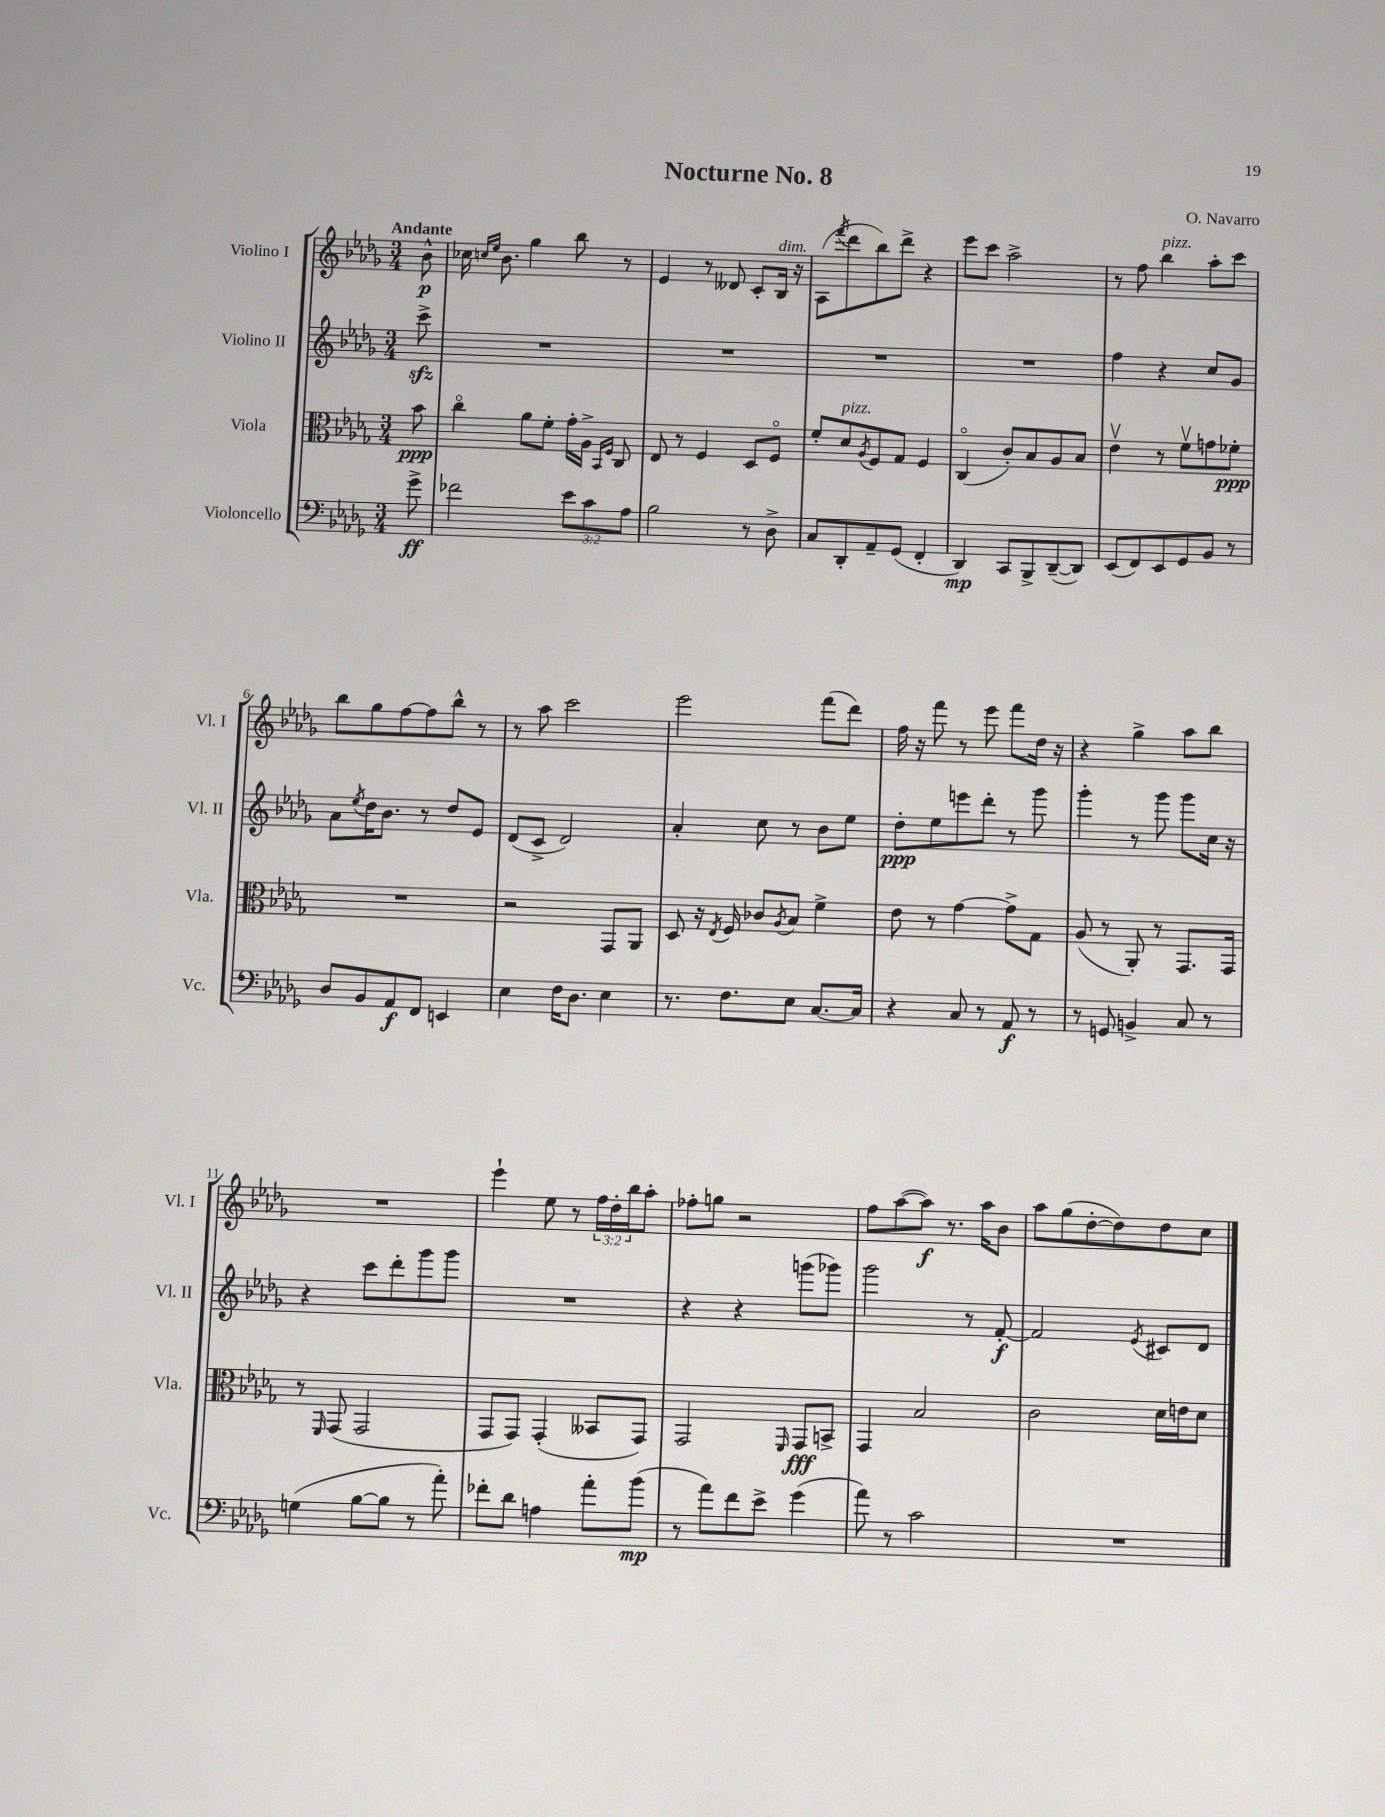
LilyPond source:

\header { title = "Nocturne No. 8" composer = "O. Navarro" }
<<
\new StaffGroup <<
\new Staff = "s0" \with { instrumentName = "Violino I" shortInstrumentName = "Vl. I" } {
    \clef treble \key des \major \numericTimeSignature \time 3/4 \override Staff.TupletNumber.text = #tuplet-number::calc-fraction-text \partial 8 \tempo "Andante"
    bes'8-^\p |
    ces''16 \grace { c''16 ees''16 } bes'8. ges''4 bes''8 r8 |
    ees'4 r8 deses'8 c'8-. bes16^\markup { \italic "dim." } r16 |
    aes8( \acciaccatura { f'''8 } des'''8 bes''8) des'''8-> r4 |
    ees'''8 c'''8 aes''2-> |
    r8 f''8 bes''4^\markup { \italic "pizz." } aes''8-. c'''8 |
    bes''8 ges''8 f''8~ f''8 bes''8-^ r8 |
    r8 aes''8 c'''2 |
    ees'''2 f'''8( des'''8) |
    f''16 r16 f'''8 r8 ees'''8 f'''8 des''16 r16 |
    r4 ges''4-> aes''8 bes''8 |
    R2. |
    ees'''4-! ees''8 r8 \tuplet 3/2 { f''16 des''16-. bes''16 } aes''8-. |
    fes''8-. g''8 r2 |
    f''8 aes''8~( aes''8\f) r8. aes''16 bes'8 |
    aes''8 ges''8( des''8~-. des''8) des''8 c''8 \bar "|." |
}
\new Staff = "s1" \with { instrumentName = "Violino II" shortInstrumentName = "Vl. II" } {
    \clef treble \key des \major \numericTimeSignature \time 3/4 \partial 8
    c'''8->\sfz |
    R2. |
    R2. |
    R2. |
    R2. |
    f''4 r4 c''8 ges'8 |
    aes'8 \acciaccatura { ees''8 } des''16 bes'8. r8 des''8 ees'8 |
    des'8( c'8-> des'2) |
    aes'4-. c''8 r8 bes'8 ees''8 |
    des''8-.\ppp ees''8 e'''8 des'''8-. r8 ges'''8 |
    ges'''4-. r8 ges'''8 ges'''8 c''16 r16 |
    r4 c'''8 des'''8-. ges'''8 ges'''8 |
    R2. |
    r4 r4 g'''8( ges'''8) |
    ges'''2 r8 f'8~-.\f |
    f'2 \acciaccatura { ees'8 } cis'8 des'8 \bar "|." |
}
\new Staff = "s2" \with { instrumentName = "Viola" shortInstrumentName = "Vla." } {
    \clef alto \key des \major \numericTimeSignature \time 3/4 \partial 8
    bes'8\ppp |
    c''4\flageolet aes'8 f'8-. ges'16-. aes16-> \grace { bes,16 f16 } c8 |
    ees8 r8 f4 des8 f8\flageolet |
    f'8-. des'8^\markup { \italic "pizz." } \acciaccatura { aes8 } f8 ges8 f4 |
    c4\flageolet( c'8-.) bes8 aes8 bes8 |
    ees'4\upbow r8 f'8\upbow g'8 fes'8-.\ppp |
    R2. |
    r2 ges,8 aes,8 |
    des8 r16 \acciaccatura { ees8 } f16 ces'8 \acciaccatura { aes8 } bes8 f'4-> |
    ees'8 r8 ges'4~ ges'8-> ges8 |
    aes8( r8 aes,8-.) r8 ges,8. ges,16 |
    r8 \grace { f,16 } ges,8( ges,2 |
    ges,8 ges,8) ges,4-.( beses,8 ges,8) |
    ges,2 \grace { f,16 } ges,8\fff b,8-> |
    ges,4 bes2 |
    c'2 des'16 e'16 des'8 \bar "|." |
}
\new Staff = "s3" \with { instrumentName = "Violoncello" shortInstrumentName = "Vc." } {
    \clef bass \key des \major \numericTimeSignature \time 3/4 \override Staff.TupletNumber.text = #tuplet-number::calc-fraction-text \partial 8
    ges'8->\ff |
    fes'2 \tuplet 3/2 { ees'8 c'8 aes8 } |
    bes2 r8 des8-> |
    c8 des,8-. aes,8-- ges,8( f,4-. |
    des,4\mp) c,8 bes,,8-> des,8~--( des,8) |
    ees,8( f,8) ees,8 ges,8 bes,8 r8 |
    des8 bes,8 aes,8\f f,8 e,4 |
    ees4 f16 des8. ees4 |
    r8. f8. ees8 c8.~ c16 |
    r4 c8 r8 aes,8\f r8 |
    r8 g,8 b,4-> c8 r8 |
    g4( bes8~ bes8 r8 aes'8-.) |
    fes'8-. des'8 a4 aes'8-. bes'8\mp( |
    r8 aes'8) f'8 ees'8-> ges'4( |
    aes'8) r8 c'2 |
    R2. \bar "|." |
}
>>
>>
